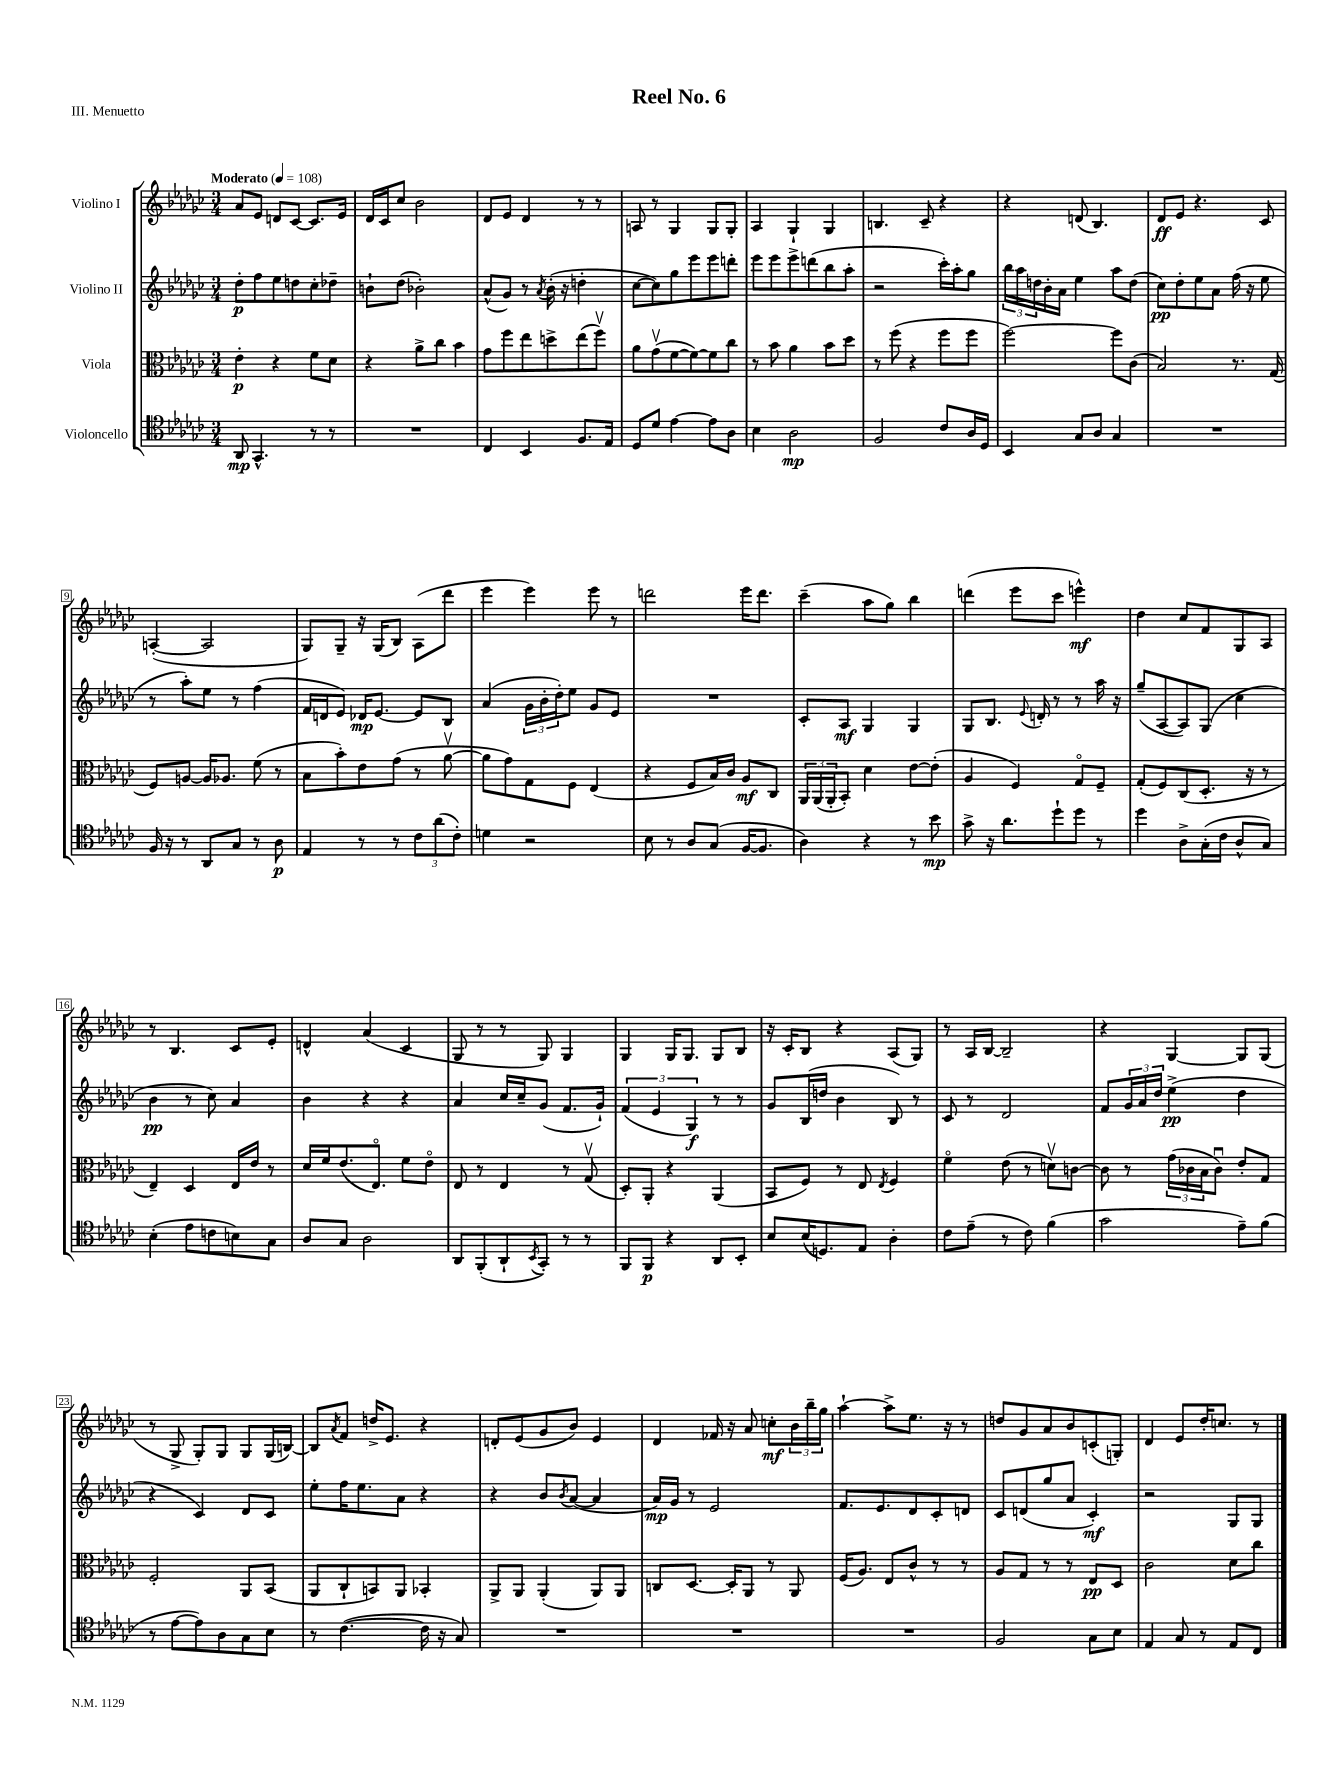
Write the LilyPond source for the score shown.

\header { title = "Reel No. 6" piece = "III. Menuetto" }
<<
\new StaffGroup <<
\new Staff = "s0" \with { instrumentName = "Violino I" } {
    \clef treble \key ges \major \numericTimeSignature \time 3/4 \tempo "Moderato" 4 = 108
    aes'8 ees'8 d'8 ces'8~ ces'8. ees'16 |
    des'16 ces'16 ces''8 bes'2 |
    des'8 ees'8 des'4 r8 r8 |
    a8 r8 ges4 ges8 ges8-. |
    aes4 ges4-! ges4 |
    b4. ces'8-- r4 |
    r4 d'8( bes4.) |
    des'8\ff ees'8 r4. ces'8 |
    a4~-.( a2 |
    ges8) ges8-- r16 ges16( bes8) aes8( des'''8 |
    ees'''4 ees'''4) ees'''8 r8 |
    d'''2 ees'''16 d'''8. |
    ces'''4--( aes''8 ges''8) bes''4 |
    d'''4( ees'''8 ces'''8 e'''4-^\mf) |
    des''4 ces''8 f'8 ges8 aes8 |
    r8 bes4. ces'8 ees'8-. |
    d'4-^ aes'4( ces'4 |
    ges8 r8 r8 ges8) ges4 |
    ges4 ges16 ges8. ges8 bes8 |
    r16 ces'16-. bes8 r4 aes8( ges8) |
    r8 aes16 bes16~ bes2-- |
    r4 ges4~ ges8 ges8( |
    r8 ges8-> ges8-.) ges8 ges8 ges16( b16~) |
    b8 \acciaccatura { aes'8 } f'8 d''16-> ees'8. r4 |
    d'8-. ees'8( ges'8 bes'8) ees'4 |
    des'4 fes'16 r16 aes'8 c''8-.\mf \tuplet 3/2 { bes'16 bes''16-- ges''16 } |
    aes''4~-! aes''8-> ees''8. r16 r8 |
    d''8 ges'8 aes'8 bes'8 c'8-.( g8-.) |
    des'4 ees'8 des''16-. c''8. r8 \bar "|." |
}
\new Staff = "s1" \with { instrumentName = "Violino II" } {
    \clef treble \key ges \major \numericTimeSignature \time 3/4
    des''8-.\p f''8 ees''8 d''8 ces''8-. des''8-- |
    b'8-! des''8( bes'2-.) |
    aes'8-^( ges'8) r8 \acciaccatura { aes'8 } bes'16-.( r16 d''4-. |
    ces''8~ ces''8) ges''8 ees'''8 ees'''8 d'''8-. |
    ees'''8 ees'''8 ees'''8-> d'''8( bes''8 aes''8-. |
    r2 ces'''16-.) aes''16-. ges''8 |
    \tuplet 3/2 { bes''16 aes''16 d''16 } bes'16-. aes'16 ees''4 aes''8 d''8( |
    ces''8\pp) des''8-. ees''8 aes'8 f''16( r16 ees''8 |
    r8 aes''8-.) ees''8 r8 f''4( |
    f'16 d'16 ees'8) des'16\mp ees'8.~ ees'8 bes8 |
    aes'4( \tuplet 3/2 { ges'16 bes'16-. des''16-.) } ees''8 ges'8 ees'8 |
    R2. |
    ces'8-. aes8\mf ges4 ges4 |
    ges8 bes8. \appoggiatura { ees'8 } d'16-. r8 r8 aes''16 r16 |
    ges''8--( aes8~ aes8) ges8( ces''4 |
    bes'4\pp r8 ces''8) aes'4 |
    bes'4 r4 r4 |
    aes'4 ces''16 ces''16-- ges'8( f'8. ges'16-!) |
    \tuplet 3/2 { f'4( ees'4 ges4\f) } r8 r8 |
    ges'8 bes16( d''16 bes'4 bes8) r8 |
    ces'8 r8 des'2 |
    f'8 \tuplet 3/2 { ges'16 aes'16 des''16 } ees''4->\pp( des''4 |
    r4 ces'4) des'8 ces'8 |
    ees''8-. f''16 ees''8. aes'8 r4 |
    r4 bes'8 \acciaccatura { bes'8 } aes'8~( aes'4 |
    aes'16\mp) ges'16 r8 ees'2 |
    f'8. ees'8. des'8 ces'8-. d'8 |
    ces'8 d'8( ges''8 aes'8 ces'4-.\mf) |
    r2 ges8 ges8 \bar "|." |
}
\new Staff = "s2" \with { instrumentName = "Viola" } {
    \clef alto \key ges \major \numericTimeSignature \time 3/4
    ees'4-.\p r4 f'8 des'8 |
    r4 aes'8-> ces''8 bes'4 |
    ges'8 f''8 ees''8 d''8-> ees''8( f''8\upbow) |
    aes'8 ges'8\upbow( f'8~ f'8~) f'8 ces''8 |
    r8 bes'8 aes'4 bes'8 des''8 |
    r8 f''8( r4 f''8 f''8 |
    f''2~) f''8 ces'8( |
    bes2) r8. ges16( |
    f8) a8~ a16 aes8. f'8( r8 |
    bes8 bes'8-.) ees'8 ges'8( r8 aes'8~\upbow |
    aes'8 ges'8) ges8 f8 ees4( |
    r4 f8 bes16) ces'16 aes8\mf ces8 |
    \tuplet 3/2 { aes,16 aes,16( aes,16-. } bes,8-.) des'4 ees'8~ ees'8-.( |
    aes4 f4) ges8\flageolet f8-- |
    ges8-.( f8) ces8( des8.-. r16 r8 |
    ees4--) des4 ees16 ees'16 r8 |
    des'16 f'16 ees'8.( ees8.\flageolet) f'8 ees'8\flageolet |
    ees8 r8 ees4 r8 ges8\upbow( |
    des8-.) aes,8-. r4 aes,4( |
    bes,8 f8) r8 ees8 \acciaccatura { ees8 } f4 |
    f'4\flageolet ees'8( r8 d'8\upbow) c'8~ |
    c'8 r8 \tuplet 3/2 { ges'16( ces'16 bes16 } ces'8\downbow) ees'8-. ges8 |
    f2-. aes,8 bes,8( |
    aes,8 ces8-! b,8) aes,8 bes,4-. |
    aes,8-> aes,8 aes,4-.( aes,8) aes,8 |
    c8 des8.~ des16-. aes,8 r8 aes,8 |
    f16( aes8.) ees8 ces'8-^ r8 r8 |
    aes8 ges8 r8 r8 ees8\pp des8 |
    ces'2 des'8 ces''8 \bar "|." |
}
\new Staff = "s3" \with { instrumentName = "Violoncello" } {
    \clef tenor \key ges \major \numericTimeSignature \time 3/4
    aes,8\mp ges,4.-^ r8 r8 |
    R2. |
    ces4 bes,4 f8. ees16 |
    des8 des'8 ees'4~ ees'8 aes8 |
    bes4 aes2\mp |
    f2 ces'8 aes16 des16 |
    bes,4 ges8 aes8 ges4 |
    R2. |
    f16 r16 r8 aes,8 ges8 r8 aes8\p |
    ees4 r8 r8 \tuplet 3/2 { ces'8 aes'8( ces'8-.) } |
    d'4 r2 |
    bes8 r8 aes8 ges8( f16~ f8. |
    aes4) r4 r8 bes'8\mp |
    ges'8-> r16 aes'8. des''8-! des''8 r8 |
    des''4 aes8-> ges16-.( ces'16 aes8-^ ges8) |
    bes4-.( ees'8 c'8 b8) ges8 |
    aes8 ges8 aes2 |
    aes,8 f,8-.( aes,8-! \acciaccatura { bes,8 } ges,8-.) r8 r8 |
    f,8 f,8\p r4 aes,8 bes,8-. |
    bes8 bes16( d8.) ees8 aes4-. |
    ces'8 ees'8--( r8 ces'8) f'4( |
    ges'2 ees'8--) f'8( |
    r8 ees'8~ ees'8) aes8 ges8 bes8 |
    r8 ces'4.~( ces'16 r16 ges8) |
    R2. |
    R2. |
    R2. |
    f2 ges8 bes8 |
    ees4 ges8 r8 ees8 ces8 \bar "|." |
}
>>
>>
\layout { \context { \Score \override BarNumber.stencil = #(make-stencil-boxer 0.1 0.3 ly:text-interface::print) } }
